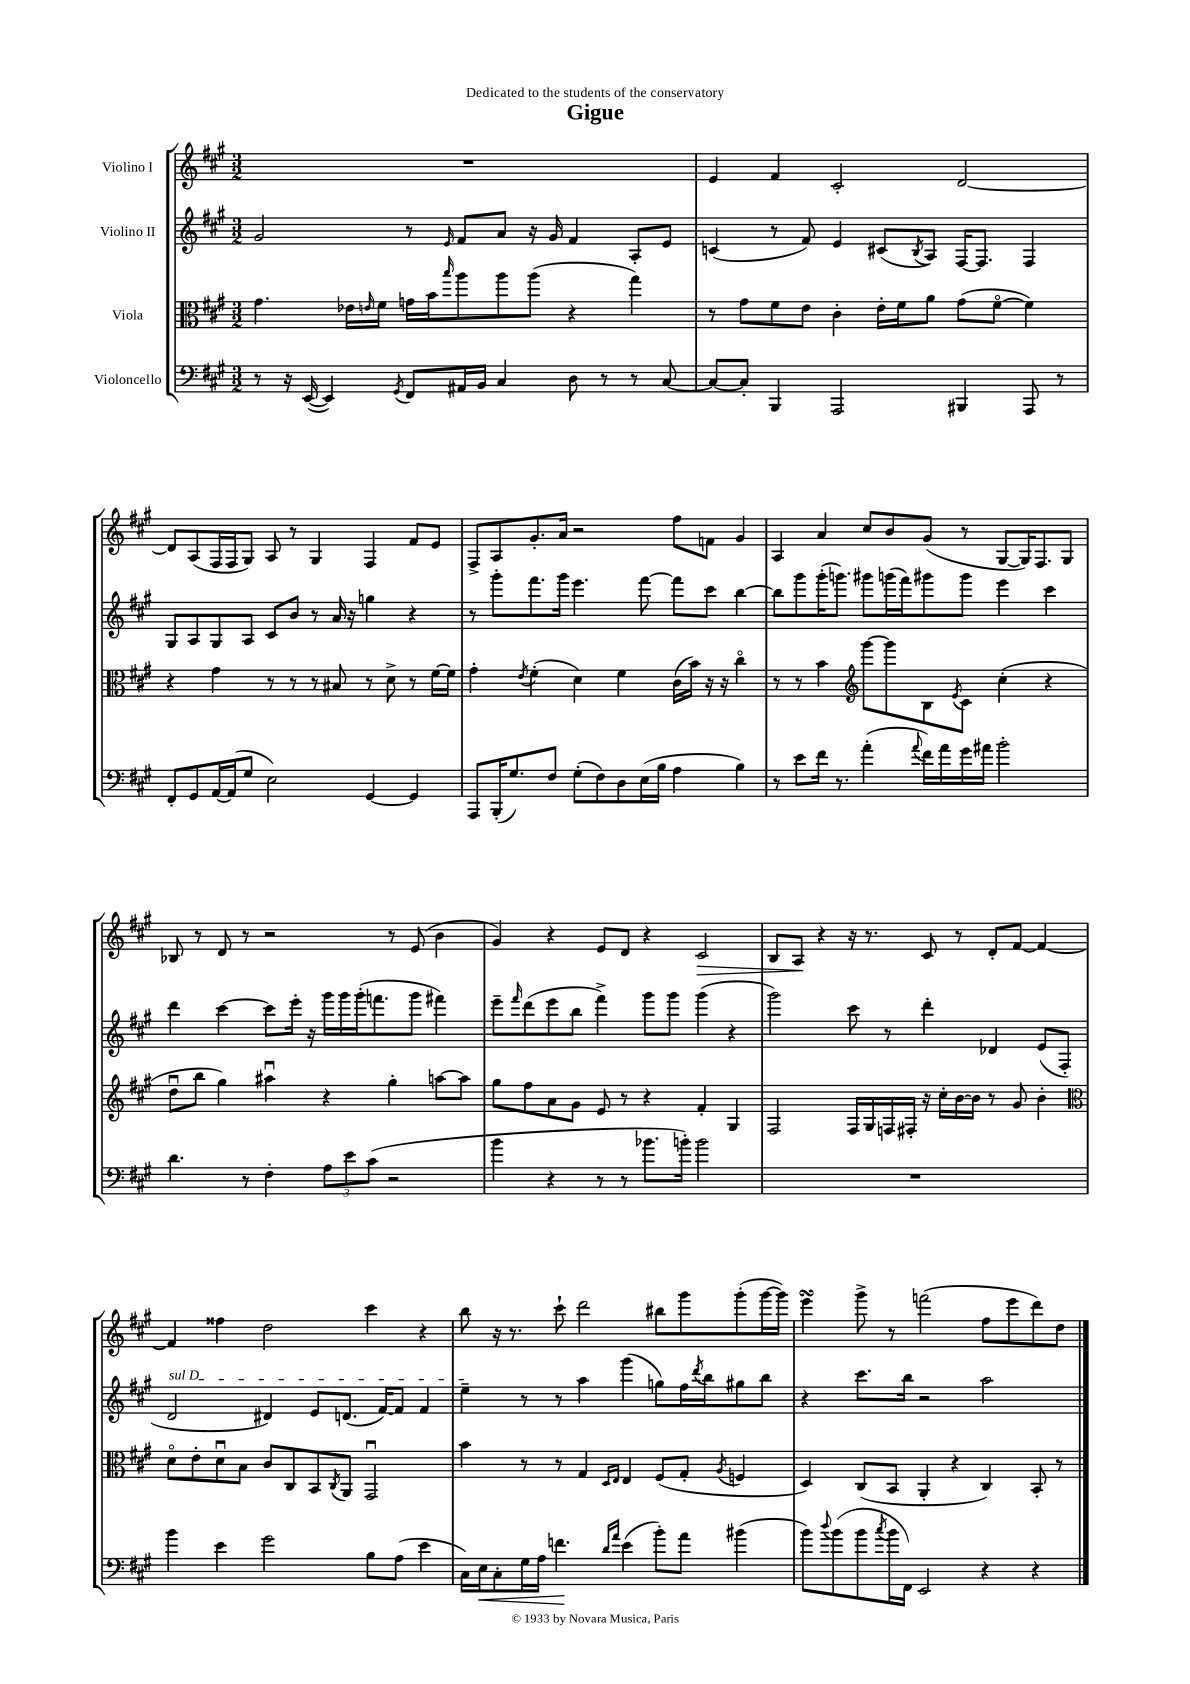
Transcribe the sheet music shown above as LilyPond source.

\header { title = "Gigue" dedication = "Dedicated to the students of the conservatory" }
<<
\new StaffGroup <<
\new Staff = "s0" \with { instrumentName = "Violino I" } {
    \clef treble \key a \major \numericTimeSignature \time 3/2
    R1. |
    e'4 fis'4 cis'2-. d'2~ |
    d'8 a8( fis16 fis16 gis8) a8 r8 gis4 fis4 fis'8 e'8 |
    fis8-> a8 gis'8.-. a'16 r2 fis''8 f'8 gis'4 |
    a4 a'4 cis''8 b'8 gis'8( r8 gis8~ gis16) fis8. gis8 |
    bes8 r8 d'8 r8 r2 r8 e'8( b'4 |
    gis'4) r4 e'8 d'8 r4 cis'2\> |
    b8 a8\! r4 r16 r8. cis'8 r8 d'8-. fis'8~ fis'4~ |
    fis'4 fisis''4 d''2 cis'''4 r4 |
    b''8 r16 r8. cis'''8-! d'''2 bis''8 gis'''8 gis'''8-.( gis'''16~ gis'''16) |
    e'''4\turn gis'''8-> r8 f'''2( fis''8 e'''8 d'''8) d''8 \bar "|." |
}
\new Staff = "s1" \with { instrumentName = "Violino II" } {
    \clef treble \key a \major \numericTimeSignature \time 3/2
    gis'2 r8 \grace { e'16 } fis'8 a'8 r16 gis'16 fis'4 a8-. e'8 |
    c'4( r8 fis'8) e'4 cis'8( \acciaccatura { b8 } a8) fis16~ fis8. fis4 |
    gis8 a8 gis8 a8 cis'8 b'8 r8 a'16 r16 g''4 r4 |
    r8 gis'''8-. fis'''8. gis'''16 e'''4. fis'''8~ fis'''8 cis'''8 b''4~ |
    b''8 gis'''8 gis'''16-.( g'''8.) gis'''8 g'''16( fis'''16) gis'''8 gis'''8 e'''4 cis'''4 |
    d'''4 cis'''4~ cis'''8 e'''16-. r16 gis'''16 gis'''16 gis'''16-.( f'''8. gis'''8 fis'''4) |
    e'''8-- \grace { fis'''16 } d'''8( e'''8 b''8 fis'''4->) gis'''8 gis'''8 gis'''4( r4 |
    gis'''2) cis'''8 r8 d'''4-. des'4 e'8( fis8-. |
    \once \override TextSpanner.bound-details.left.text = \markup { \italic "sul D" } d'2\startTextSpan dis'4) e'8 d'8.( fis'16~) fis'8 fis'4 |
    e''4--\stopTextSpan r8 r8 a''4 gis'''4( g''8) fis''16 \acciaccatura { d'''8 } b''16 gis''8 b''8 |
    r4 cis'''8. b''16 r2 a''2 \bar "|." |
}
\new Staff = "s2" \with { instrumentName = "Viola" } {
    \clef alto \key a \major \numericTimeSignature \time 3/2
    gis'4. ees'16 \grace { e'16 } fis'16 g'16 b'16 \grace { b''16 } a''8 a''8 a''8( r4 gis''4) |
    r8 gis'8 fis'8 e'8 cis'4-. e'16-. fis'16 a'8 gis'8( fis'8~\flageolet fis'4) |
    r4 gis'4 r8 r8 r8 bis8 r8 d'8-> r8 fis'16~ fis'16 |
    gis'4-. \acciaccatura { e'8 } fis'4-.( d'4) fis'4 cis'16( b'16) r16 r16 cis''4\flageolet |
    r8 r8 b'4 \clef treble gis'''8~ gis'''8 b8 \acciaccatura { e'8 } cis'8 cis''4-.( r4 |
    d''8\downbow b''8 gis''4) ais''4\downbow r4 gis''4-. a''8~ a''8 |
    gis''8 fis''8 a'8 gis'8 e'8 r8 r4 fis'4-. gis4 |
    fis2 fis16 gis16 f16 fis16-. r16 cis''16-. b'16~ b'16 r8 gis'8 b'4-. |
    \clef alto d'8\flageolet e'8-. d'8\downbow b8 cis'8 cis8 b,8 \acciaccatura { cis8 } a,8 gis,2\downbow |
    b'4 r8 r8 gis4 \grace { d16 e16 } e4 fis8( gis8-. \acciaccatura { a8 } f4 |
    d4) cis8( b,8 a,4-. r4 cis4) b,8-. r8 \bar "|." |
}
\new Staff = "s3" \with { instrumentName = "Violoncello" } {
    \clef bass \key a \major \numericTimeSignature \time 3/2
    r8 r16 e,16~( e,4) \acciaccatura { gis,8 } fis,8 ais,16 b,16 cis4 d8 r8 r8 cis8~ |
    cis8~ cis8-. b,,4 a,,2 bis,,4 a,,8 r8 |
    fis,8-. gis,8 a,16~ a,16( gis8 e2) gis,4~ gis,4 |
    a,,8 b,,16-.( gis8.) fis8 gis8-.( fis8) d8 e16( b16 a4 b4) |
    r8 e'8 fis'16 r8. a'4-.( \appoggiatura { a'8 } fis'16) a'16 gis'16 ais'16 b'2-. |
    d'4. r8 fis4-. \tuplet 3/2 { a8 e'8 cis'8( } r2 |
    b'4 r4 r8 r8 bes'8. b'16-.) b'2 |
    R1. |
    b'4 e'4 gis'2 b8 a8( e'4 |
    cis16) e16\< cis8-. gis16 a16 f'4.\! \grace { d'16 a'16 } e'4( b'8-.) a'8 bis'4( |
    b'8) \appoggiatura { d''8 } b'8( b'8 \acciaccatura { cis''8 } b'16 fis,16) e,2 r4 r4 \bar "|." |
}
>>
>>
\layout { \context { \Score \remove "Bar_number_engraver" } }
